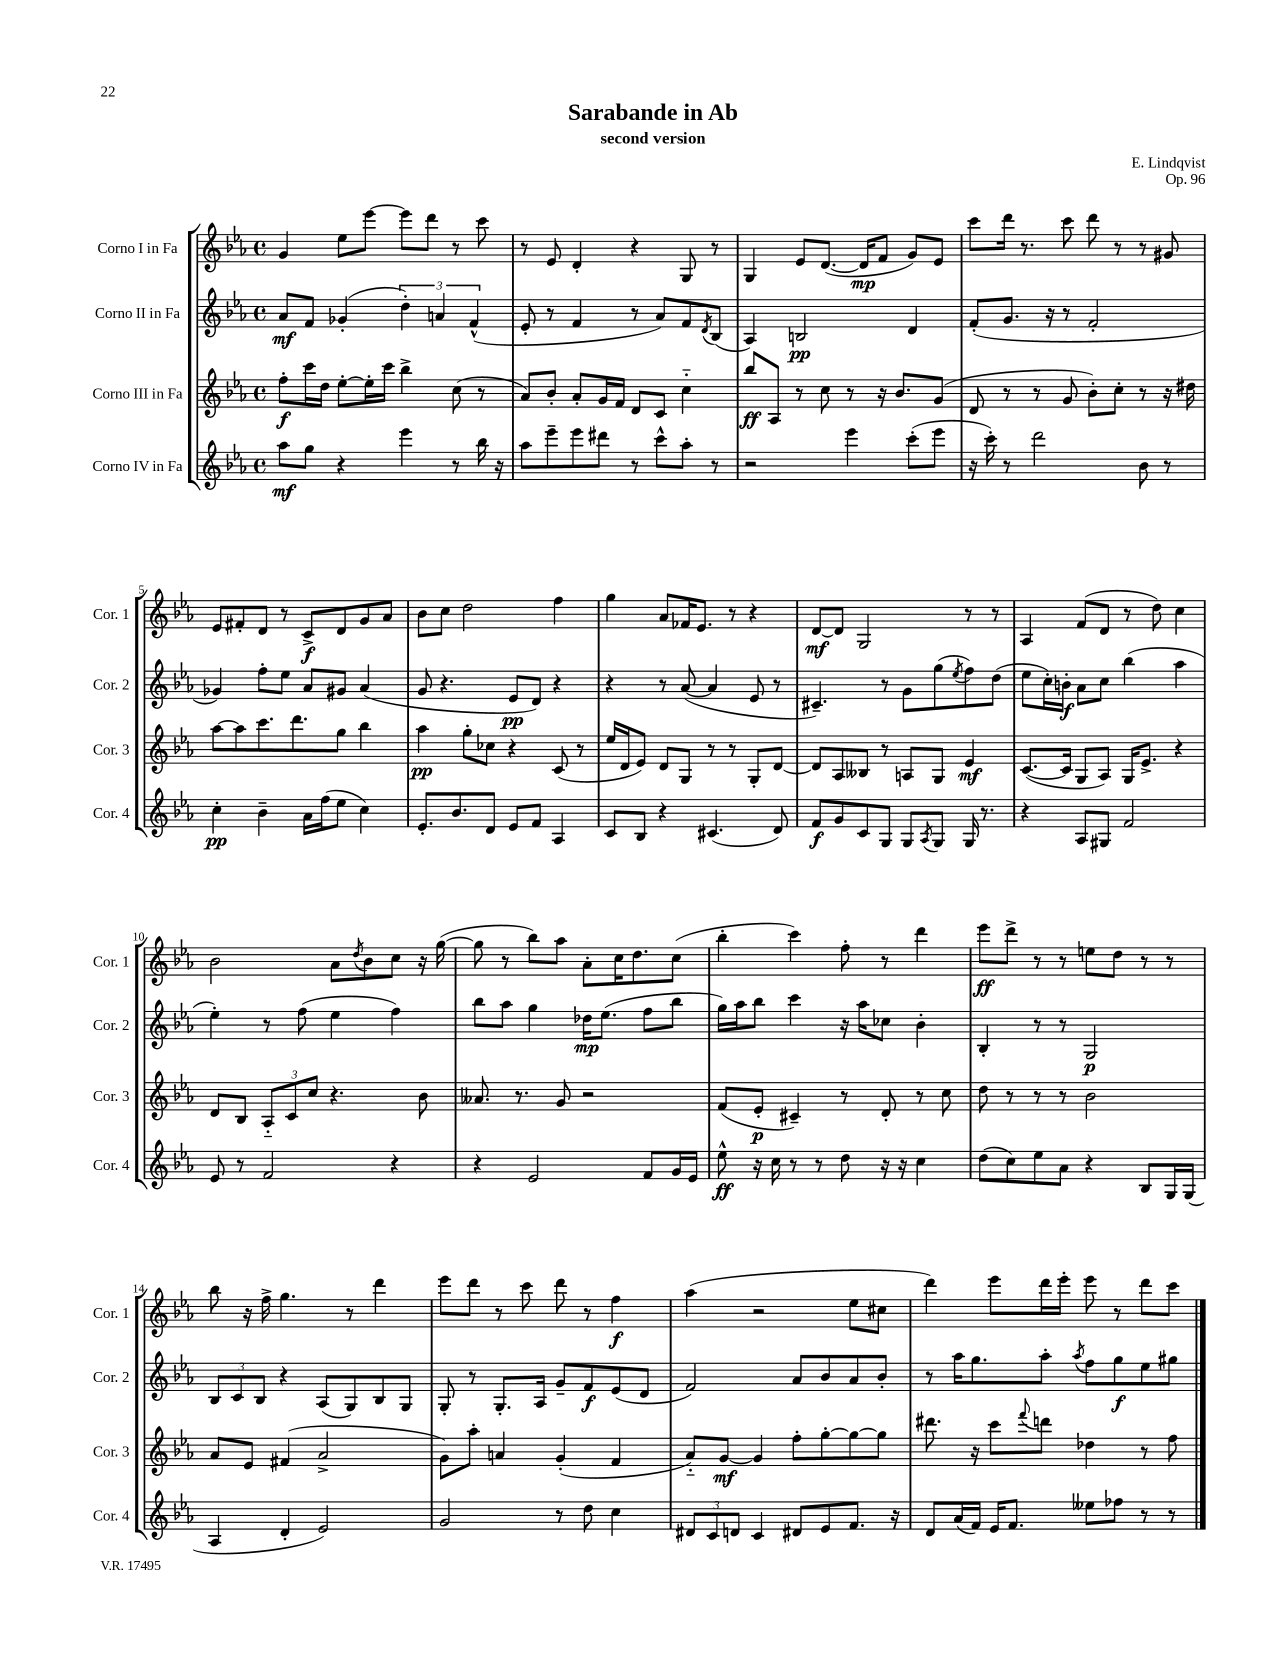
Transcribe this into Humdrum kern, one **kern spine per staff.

**kern	**kern	**kern	**kern
*staff4	*staff3	*staff2	*staff1
*clefG2	*clefG2	*clefG2	*clefG2
*k[b-e-a-]	*k[b-e-a-]	*k[b-e-a-]	*k[b-e-a-]
*M4/4	*M4/4	*M4/4	*M4/4
*met(c)	*met(c)	*met(c)	*met(c)
8aa-	8ff'	8a-	4g
8gg	16ccc	8f	.
.	16dd	.	.
4r	[8ee-'	(4g-'	8ee-
.	16ee-']	.	[8eee-
.	16ccc	.	.
4eee-	4bb-^	6dd')	8eee-]
.	.	.	8ddd
.	.	6a	.
8r	(8cc	.	8r
.	.	(6f^^	.
16bb-	8r	.	8ccc
16r	.	.	.
=	=	=	=
8aa-	8a-)	8e-'	8r
8eee-~	8b-'	8r	8e-
8eee-	8a-'	4f	4d'
8ddd#	16g	.	.
.	16f	.	.
8r	8d	8r	4r
8ccc^^	8c	8a-)	.
8aa-'	4cc'~	8f	8G
.	.	8qd	.
8r	.	(8B-	8r
=	=	=	=
2r	8bb-	4A-)	4G
.	8A-	.	.
.	8r	2B	8e-
.	8cc	.	([8.d
4eee-	8r	.	.
.	.	.	16d]
.	16r	.	8f
.	8.b-	.	.
(8ccc'	.	4d	8g)
8eee-	(8g	.	8e-
=	=	=	=
16r	8d	(8f'	8ccc
16ccc')	.	.	.
8r	8r	8.g	16ddd
.	.	.	8.r
2ddd	8r	.	.
.	.	16r	.
.	8g	8r	8ccc
.	8b-')	2f'	8ddd
.	8cc'	.	8r
8b-	8r	.	8r
8r	16r	.	8g#
.	16dd#	.	.
=	=	=	=
4cc'	[8aa-	4g-)	8e-
.	8aa-]	.	8f#'
4b-~	8.ccc	8ff'	8d
.	.	8ee-	8r
.	8.ddd	.	.
16a-	.	8a-	8c^
(16ff	.	.	.
8ee-	8gg	8g#	8d
4cc)	4bb-	(4a-	8g
.	.	.	8a-
=	=	=	=
8.e-'	4aa-	8g	8b-
.	.	4.r	8cc
8.b-	.	.	.
.	8gg'	.	2dd
8d	8cc-	.	.
8e-	4r	8e-	.
8f	.	8d)	.
4A-	(8c	4r	4ff
.	8r	.	.
=	=	=	=
8c	16ee-	4r	4gg
.	16d	.	.
8B-	8e-)	.	.
4r	8d	8r	8a-
.	8G	([8a-	16f-
.	.	.	8.e-
(4.c#	8r	4a-]	.
.	8r	.	8r
.	8G'	8e-	4r
8d)	[8d	8r	.
=	=	=	=
8f	8d]	4.c#~)	[8d
8g	8A-	.	8d]
8c	8B--	.	2G
8G	8r	8r	.
8G	8A	8g	.
8qA-	.	.	.
8G	8G	(8gg	.
.	.	8qee-	.
16G	4e-	8ff)	8r
8.r	.	.	.
.	.	(8dd	8r
=	=	=	=
4r	([8.c	8ee-	4A-
.	.	16cc')	.
.	16c]	16b'	.
8A-	8G	8a-	(8f
8G#	8A-)	8cc	8d
2f	16G	(4bb-	8r
.	8.e-^	.	.
.	.	.	8dd)
.	4r	4aa-	4cc
=	=	=	=
8e-	8d	4ee-')	2b-
8r	8B-	.	.
2f	12A-'~	8r	.
.	12c	.	.
.	.	(8ff	.
.	12cc	.	.
.	4.r	4ee-	8a-
.	.	.	8qdd
.	.	.	8b-
4r	.	4ff)	8cc
.	8b-	.	16r
.	.	.	([16gg
=	=	=	=
4r	8.a--	8bb-	8gg]
.	.	8aa-	8r
.	8.r	.	.
2e-	.	4gg	8bb-)
.	8g	.	8aa-
.	2r	16dd-	8a-'
.	.	(8.ee-	.
.	.	.	16cc
.	.	.	8.dd
8f	.	8ff	.
16g	.	8bb-	(8cc
16e-	.	.	.
=	=	=	=
8ee-^^	(8f	16gg)	4bb-'
.	.	16aa-	.
16r	8e-'	8bb-	.
16cc	.	.	.
8r	4c#~)	4ccc	4ccc)
8r	.	.	.
8dd	8r	16r	8ff'
.	.	16aa-	.
16r	8d'	8cc-	8r
16r	.	.	.
4cc	8r	4b-'	4ddd
.	8cc	.	.
=	=	=	=
(8dd	8dd	4B-'	8eee-
8cc)	8r	.	8ddd^
8ee-	8r	8r	8r
8a-	8r	8r	8r
4r	2b-	2G	8ee
.	.	.	8dd
8B-	.	.	8r
16G	.	.	8r
(16G	.	.	.
=	=	=	=
4A-	8a-	12B-	8bb-
.	.	12c	.
.	8e-	.	16r
.	.	12B-	.
.	.	.	16ff^
4d'	(4f#	4r	4.gg
2e-)	2a-^	(8A-	.
.	.	8G)	8r
.	.	8B-	4ddd
.	.	8G	.
=	=	=	=
2g	8g)	8G'	8eee-
.	8aa-'	8r	8ddd
.	4a	8.G'	8r
.	.	.	8ccc
.	.	16A-	.
8r	(4g'	8g~	8ddd
8dd	.	8f	8r
4cc	4f	(8e-	4ff
.	.	8d	.
=	=	=	=
12d#	8a-'~)	2f)	(4aa-
12c	.	.	.
.	[8g	.	.
12d	.	.	.
4c	4g]	.	2r
8d#	8ff'	8a-	.
8e-	[8gg'	8b-	.
8.f	8gg_	8a-	8ee-
.	8gg]	8b-'	8cc#
16r	.	.	.
=	=	=	=
8d	8.ddd#	8r	4ddd)
(16a-	.	16aa-	.
16f)	16r	8.gg	.
16e-	8ccc	.	8eee-
8.f	.	.	.
.	8qqfff	.	.
.	8ddd	8aa-'	16ddd
.	.	.	16eee-'
.	.	8qaa-	.
8ee--	4dd-	8ff	8eee-
8ff-	.	8gg	8r
8r	8r	8ee-	8ddd
8r	8ff	8gg#	8ccc
==	==	==	==
*-	*-	*-	*-
